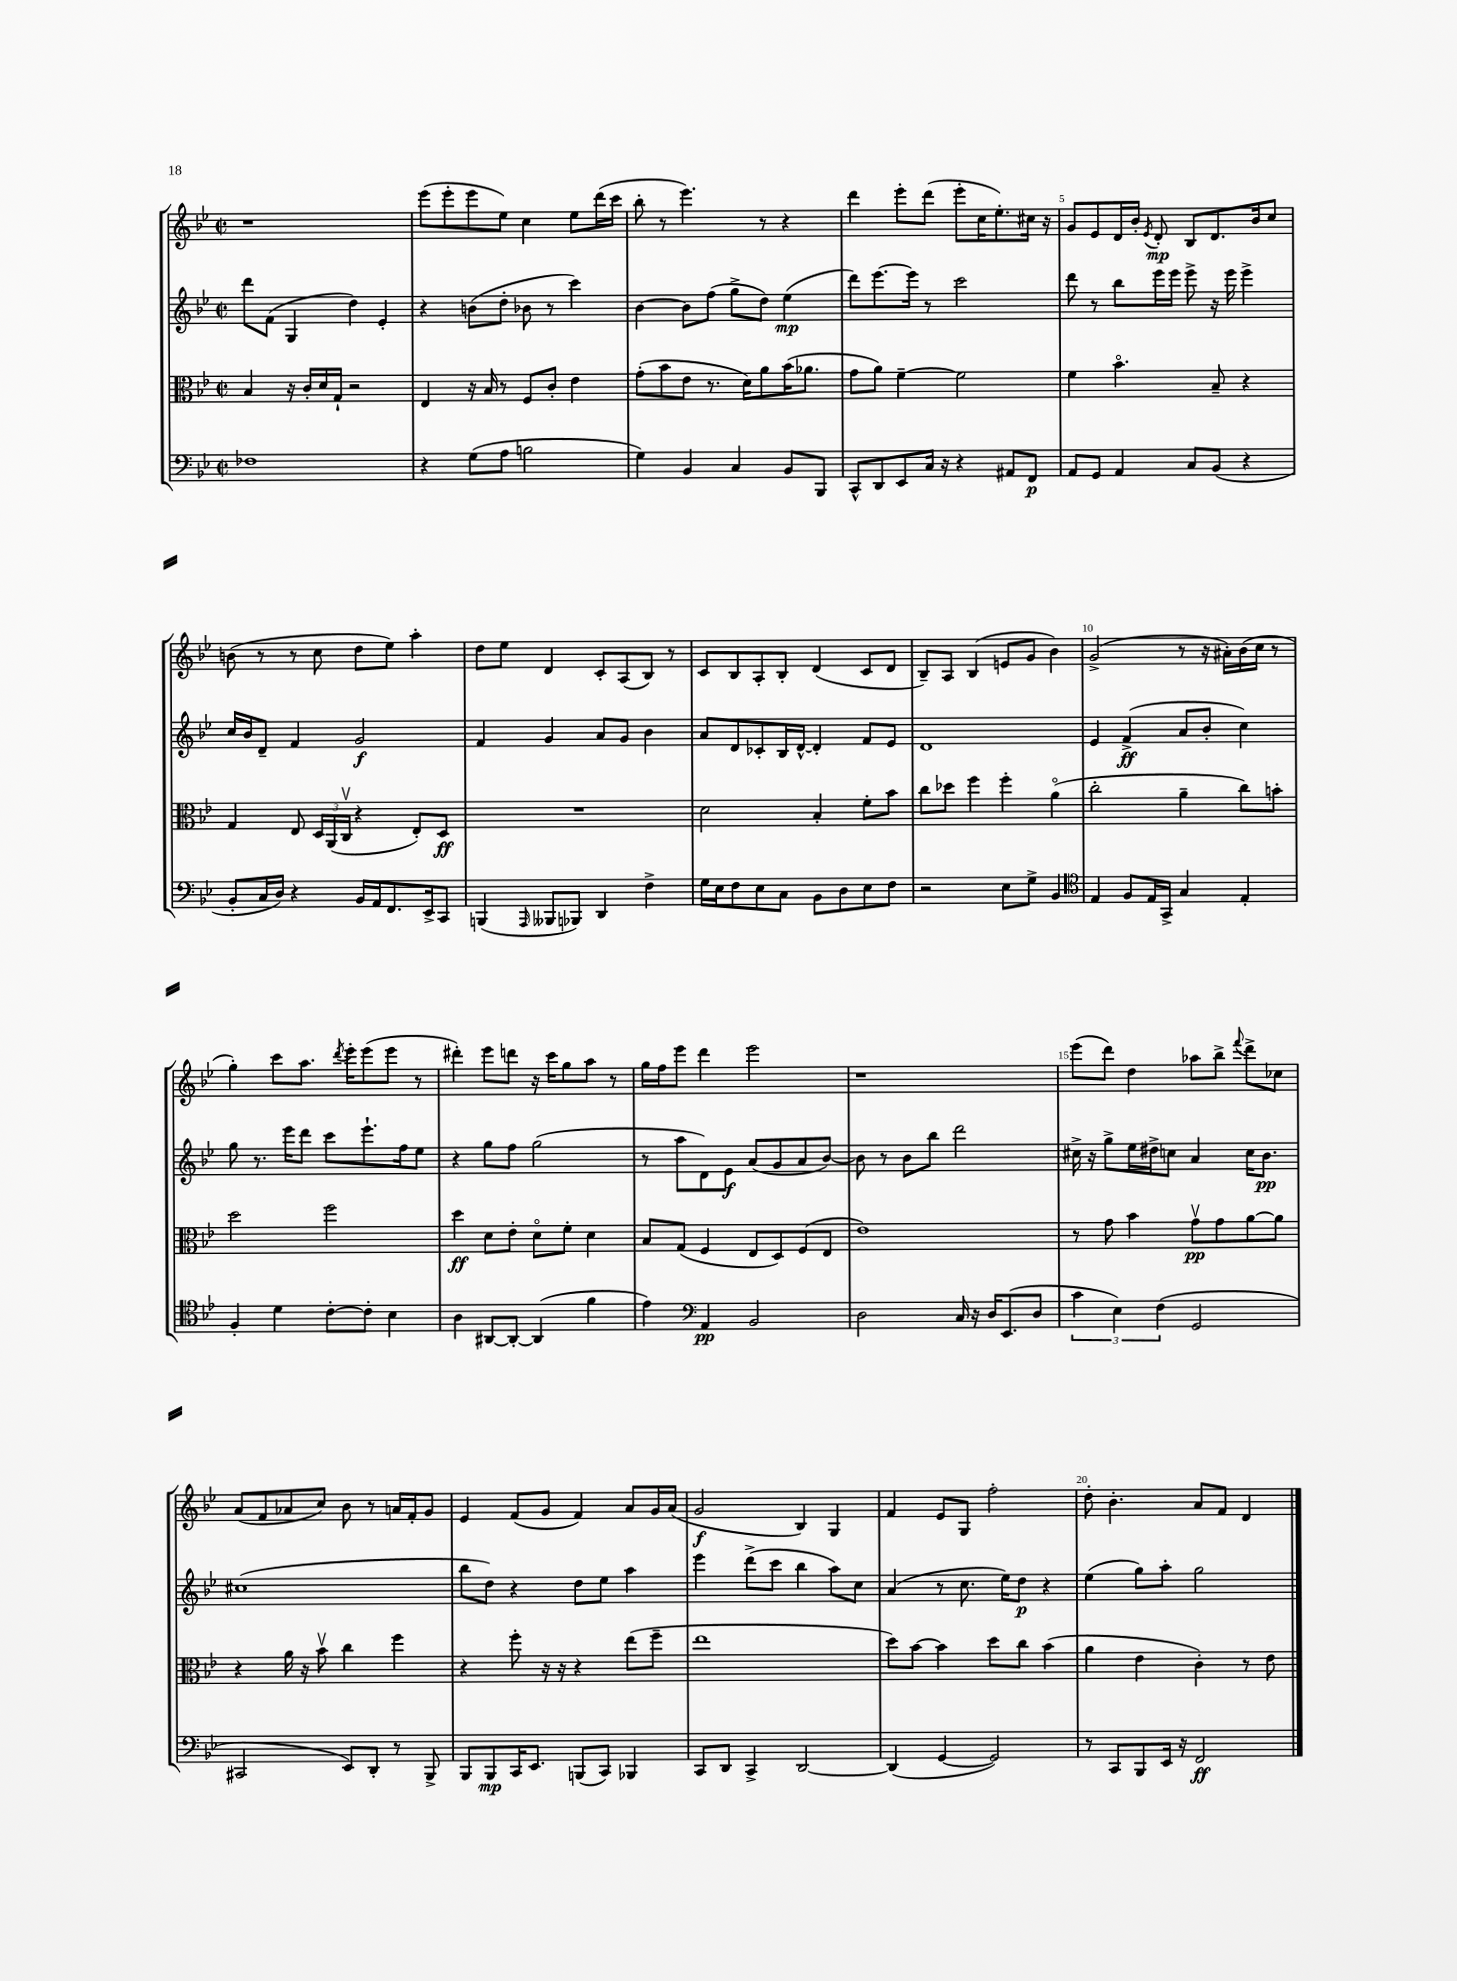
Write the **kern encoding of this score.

**kern	**dynam	**kern	**dynam	**kern	**dynam	**kern	**dynam
*part4	*part4	*part3	*part3	*part2	*part2	*part1	*part1
*staff4	*staff4	*staff3	*staff3	*staff2	*staff2	*staff1	*staff1
*clefF4	*	*clefC3	*	*clefG2	*	*clefG2	*
*k[b-e-]	*	*k[b-e-]	*	*k[b-e-]	*	*k[b-e-]	*
*M2/2	*	*M2/2	*	*M2/2	*	*M2/2	*
*met(c|)	*	*met(c|)	*	*met(c|)	*	*met(c|)	*
=1	=1	=1	=1	=1	=1	=1	=1
1F-X	.	4B-/	.	8ddd\L	.	1r	.
.	.	.	.	(8f\J	.	.	.
.	.	16r	.	4G/	.	.	.
.	.	16c'/LL	.	.	.	.	.
.	.	16d/	.	.	.	.	.
.	.	16G`/JJ	.	.	.	.	.
.	.	2r	.	4dd\)	.	.	.
.	.	.	.	4e-'/	.	.	.
=2	=2	=2	=2	=2	=2	=2	=2
4r	.	4E-/	.	4r	.	(8eee-\L	.
.	.	.	.	.	.	8eee-'\	.
(8G\L	.	16r	.	(8bn\L	.	8eee-\	.
.	.	16B-/	.	.	.	.	.
8A\J	.	8r	.	8dd'\J	.	8ee-\J)	.
2Bn\	.	8F/L	.	8b-X\	.	4cc\	.
.	.	8c'/J	.	8r	.	.	.
.	.	4e-\	.	4ccc\)	.	8ee-\L	.
.	.	.	.	.	.	(16ddd\L	.
.	.	.	.	.	.	16ccc\JJ	.
=3	=3	=3	=3	=3	=3	=3	=3
4G\)	.	(8g'\L	.	[4b-\	.	8bb-'\	.
.	.	8b-\	.	.	.	8r	.
4BB-/	.	8e-\J	.	8b-\L]	.	4.eee-\)	.
.	.	8.r	.	(8ff\J	.	.	.
4C/	.	.	.	8gg^\L	.	.	.
.	.	16d\KL)	.	.	.	.	.
.	.	8a\	.	8dd\J)	.	8r	.
8BB-/L	.	(16b-\K	.	(4ee-\	mp	4r	.
.	.	8.a-X\J	.	.	.	.	.
8BBB-/J	.	.	.	.	.	.	.
=4	=4	=4	=4	=4	=4	=4	=4
8CC^^/L	.	8g\L	.	8ddd\L)	.	4ddd\	.
8DD/	.	8a\J)	.	[8.eee-\	.	.	.
8EE-/	.	[4f~\	.	.	.	8eee-'\L	.
.	.	.	.	16eee-\Jk]	.	.	.
16C/Jk	.	.	.	8r	.	(8ddd\J	.
16r	.	.	.	.	.	.	.
4r	.	2f\]	.	2ccc\	.	8eee-'\L	.
.	.	.	.	.	.	16cc\K	.
.	.	.	.	.	.	8.ee-'\)	.
8AA#X/L	.	.	.	.	.	.	.
8FF/J	p	.	.	.	.	16cc#X\Jk	.
.	.	.	.	.	.	16r	.
=5	=5	=5	=5	=5	=5	=5	=5
8AA/L	.	4f\	.	8ddd\	.	8g/L	.
8GG/J	.	.	.	8r	.	8e-/	.
4AA/	.	4.b-\	.	8bb-\L	.	16d/L	.
.	.	.	.	.	.	16b-'/JJ	.
.	.	.	.	.	.	8qe-/	.
.	.	.	.	16eee-\L	.	8d'/	mp
.	.	.	.	16eee-\JJ	.	.	.
8C/L	.	.	.	8eee-^\	.	8B-/L	.
(8BB-/J	.	8B-~/	.	16r	.	8.d/	.
.	.	.	.	16eee-\	.	.	.
4r	.	4r	.	4eee-^\	.	.	.
.	.	.	.	.	.	16b-/k	.
.	.	.	.	.	.	8cc/J	.
!!LO:LB:g=z
=6	=6	=6	=6	=6	=6	=6	=6
8BB-'/L	.	4G/	.	16cc/LL	.	(8bn\	.
.	.	.	.	16b-/J	.	.	.
16C/L	.	.	.	8d~/J	.	8r	.
16D/JJ)	.	.	.	.	.	.	.
4r	.	8E-/	.	4f/	.	8r	.
.	.	24D/LL	.	.	.	8cc\	.
.	.	(24AA/	.	.	.	.	.
.	.	24Cv/JJ	.	.	.	.	.
16BB-/LL	.	4r	.	2g/	f	8dd\L	.
16AA/J	.	.	.	.	.	.	.
8.FF/	.	.	.	.	.	8ee-\J)	.
.	.	8E-'/L)	.	.	.	4aa'\	.
16EE-^/k	.	.	.	.	.	.	.
8CC/J	.	8D/J	ff	.	.	.	.
=7	=7	=7	=7	=7	=7	=7	=7
(4BBBn/	.	1r	.	4f/	.	8dd\L	.
.	.	.	.	.	.	8ee-\J	.
16qqAAA/	.	.	.	.	.	.	.
8BBB--X/L	.	.	.	4g/	.	4d/	.
8BBB-X/J)	.	.	.	.	.	.	.
4DD/	.	.	.	8a/L	.	8c'/L	.
.	.	.	.	8g/J	.	(8A/	.
4F^\	.	.	.	4b-\	.	8B-/J)	.
.	.	.	.	.	.	8r	.
=8	=8	=8	=8	=8	=8	=8	=8
16G\LL	.	2d\	.	8a/L	.	8c/L	.
16E-\J	.	.	.	.	.	.	.
8F\	.	.	.	8d/	.	8B-/	.
8E-\	.	.	.	8c-X'/	.	8A'/	.
8C\J	.	.	.	16B-/L	.	8B-'/J	.
.	.	.	.	[16d^^/JJ	.	.	.
8BB-\L	.	4B-'/	.	4d'/]	.	(4d/	.
8D\	.	.	.	.	.	.	.
8E-\	.	8f'\L	.	8f/L	.	8c/L	.
8F\J	.	8b-\J	.	8e-/J	.	8d/J	.
=9	=9	=9	=9	=9	=9	=9	=9
2r	.	8cc\L	.	1d	.	8B-~/L)	.
.	.	8dd-X\J	.	.	.	8A/J	.
.	.	4ff\	.	.	.	(4B-/	.
8E-\L	.	4ff'\	.	.	.	8en/L	.
8G^\J	.	.	.	.	.	8g/J	.
4BB-/	.	(4a\	.	.	.	4b-\)	.
=10	=10	=10	=10	=10	=10	=10	=10
*clefC4	*	*	*	*	*	*	*
4E-/	.	2cc'\	.	4e-/	.	(2g^/	.
8F/L	.	.	.	(4f^/	ff	.	.
16E-/L	.	.	.	.	.	.	.
16GG^/JJ	.	.	.	.	.	.	.
4G/	.	4a~\	.	8a/L	.	8r	.
.	.	.	.	8b-'/J	.	16r	.
.	.	.	.	.	.	16a#X'\LL)	.
4E-'/	.	8cc\L)	.	4cc\)	.	(16b-\	.
.	.	.	.	.	.	16cc\JJ	.
.	.	8bn'\J	.	.	.	8r	.
!!LO:LB:g=z
=11	=11	=11	=11	=11	=11	=11	=11
4F'/	.	2dd\	.	8gg\	.	4gg'\)	.
.	.	.	.	8.r	.	.	.
4d\	.	.	.	.	.	8ccc\L	.
.	.	.	.	16eee-\KL	.	.	.
.	.	.	.	8ddd\J	.	8.aa\J	.
[8c'\L	.	2ff\	.	8ccc\L	.	.	.
.	.	.	.	.	.	8qddd/	.
.	.	.	.	.	.	16eee-'\KL	.
8c'\J]	.	.	.	8.eee-`\	.	(8eee-\	.
4B-\	.	.	.	.	.	8eee-\J	.
.	.	.	.	16ff\k	.	.	.
.	.	.	.	8ee-\J	.	8r	.
=12	=12	=12	=12	=12	=12	=12	=12
4A\	.	4dd\	ff	4r	.	4ddd#X'\)	.
[8AA#X/L	.	8d\L	.	8gg\L	.	8eee-\L	.
8AA#'/J_	.	8e-'\J	.	8ff\J	.	8dddn\J	.
(4AA#/]	.	8d\L	.	(2gg\	.	16r	.
.	.	.	.	.	.	16ccc\KL	.
.	.	8f'\J	.	.	.	8gg\	.
4f\	.	4d\	.	.	.	8aa\J	.
.	.	.	.	.	.	8r	.
=13	=13	=13	=13	=13	=13	=13	=13
4e-\)	.	8B-/L	.	8r	.	16gg\LL	.
.	.	.	.	.	.	16ff\J	.
.	.	(8G/J	.	8aa\L	.	8eee-\J	.
*clefF4	*	*	*	*	*	*	*
4AA/	pp	4F/	.	8d\)	.	4ddd\	.
.	.	.	.	8e-\J	f	.	.
2BB-/	.	8E-/L	.	(8a/L	.	2eee-\	.
.	.	8D/)	.	8g/	.	.	.
.	.	(8F/	.	8a/	.	.	.
.	.	8E-/J	.	[8b-/J)	.	.	.
=14	=14	=14	=14	=14	=14	=14	=14
2D\	.	1e-)	.	8b-\]	.	1r	.
.	.	.	.	8r	.	.	.
.	.	.	.	8b-\L	.	.	.
.	.	.	.	8bb-\J	.	.	.
16C/	.	.	.	2ddd\	.	.	.
16r	.	.	.	.	.	.	.
16D/KL	.	.	.	.	.	.	.
(8.EE-/	.	.	.	.	.	.	.
8D/J	.	.	.	.	.	.	.
=15	=15	=15	=15	=15	=15	=15	=15
6c\	.	8r	.	16cc#X^\	.	(8eee-\L	.
.	.	.	.	16r	.	.	.
.	.	8g\	.	8gg^\L	.	8ddd\J)	.
6E-\)	.	.	.	.	.	.	.
.	.	4b-\	.	16ee-\L	.	4dd\	.
.	.	.	.	16dd#X^\J	.	.	.
(6F\	.	.	.	.	.	.	.
.	.	.	.	8ccn\J	.	.	.
2GG/	.	8gv\L	pp	4a/	.	8aa-X\L	.
.	.	8g\	.	.	.	8bb-^\J	.
.	.	.	.	.	.	8qqfff/	.
.	.	[8a\	.	16cc\KL	.	8ddd^\L	.
.	.	.	.	8.b-\J	pp	.	.
.	.	8a\J]	.	.	.	8cc-X\J	.
!!LO:LB:g=z
=16	=16	=16	=16	=16	=16	=16	=16
2CC#X/	.	4r	.	(1cc#X	.	(8a/L	.
.	.	.	.	.	.	8f/	.
.	.	16a\	.	.	.	8a-X/	.
.	.	16r	.	.	.	.	.
.	.	8b-v\	.	.	.	8cc/J)	.
8EE-/L)	.	4cc\	.	.	.	8b-\	.
8DD'/J	.	.	.	.	.	8r	.
8r	.	4ff\	.	.	.	16an/LL	.
.	.	.	.	.	.	16f'/J	.
8BBB-^/	.	.	.	.	.	8g/J	.
=17	=17	=17	=17	=17	=17	=17	=17
8BBB-/L	.	4r	.	8bb-\L	.	4e-/	.
8BBB-/	mp	.	.	8dd\J)	.	.	.
16CC/K	.	8ff'\	.	4r	.	(8f/L	.
8.EE-/J	.	.	.	.	.	.	.
.	.	16r	.	.	.	8g/J	.
.	.	16r	.	.	.	.	.
(8BBBn/L	.	4r	.	8dd\L	.	4f/)	.
8CC/J)	.	.	.	8ee-\J	.	.	.
4BBB-X/	.	(8ee-\L	.	4aa\	.	8a/L	.
.	.	8ff~\J	.	.	.	16g/L	.
.	.	.	.	.	.	(16a/JJ	.
=18	=18	=18	=18	=18	=18	=18	=18
8CC/L	.	1ee-	.	4eee-\	.	2g/	f
8DD/J	.	.	.	.	.	.	.
4CC^/	.	.	.	(8ddd^\L	.	.	.
.	.	.	.	8ccc\J	.	.	.
[2DD/	.	.	.	4bb-\	.	4B-/)	.
.	.	.	.	8aa\L)	.	4G/	.
.	.	.	.	8cc\J	.	.	.
=19	=19	=19	=19	=19	=19	=19	=19
(4DD/]	.	8dd\L)	.	(4a/	.	4f/	.
.	.	[8b-\J	.	.	.	.	.
[4GG/	.	4b-\]	.	8r	.	8e-/L	.
.	.	.	.	8.cc\	.	8G/J	.
2GG/])	.	8dd\L	.	.	.	2ff'\	.
.	.	.	.	16ee-\KL)	.	.	.
.	.	8cc\J	.	8dd\J	p	.	.
.	.	(4b-\	.	4r	.	.	.
=20	=20	=20	=20	=20	=20	=20	=20
8r	.	4a\	.	(4ee-\	.	8dd'\	.
8CC/L	.	.	.	.	.	4.b-'\	.
8BBB-/	.	4e-\	.	8gg\L)	.	.	.
16EE-/Jk	.	.	.	8aa'\J	.	.	.
16r	.	.	.	.	.	.	.
2FF/	ff	4c'\)	.	2gg\	.	8a/L	.
.	.	.	.	.	.	8f/J	.
.	.	8r	.	.	.	4d/	.
.	.	8e-\	.	.	.	.	.
==	==	==	==	==	==	==	==
*-	*-	*-	*-	*-	*-	*-	*-
